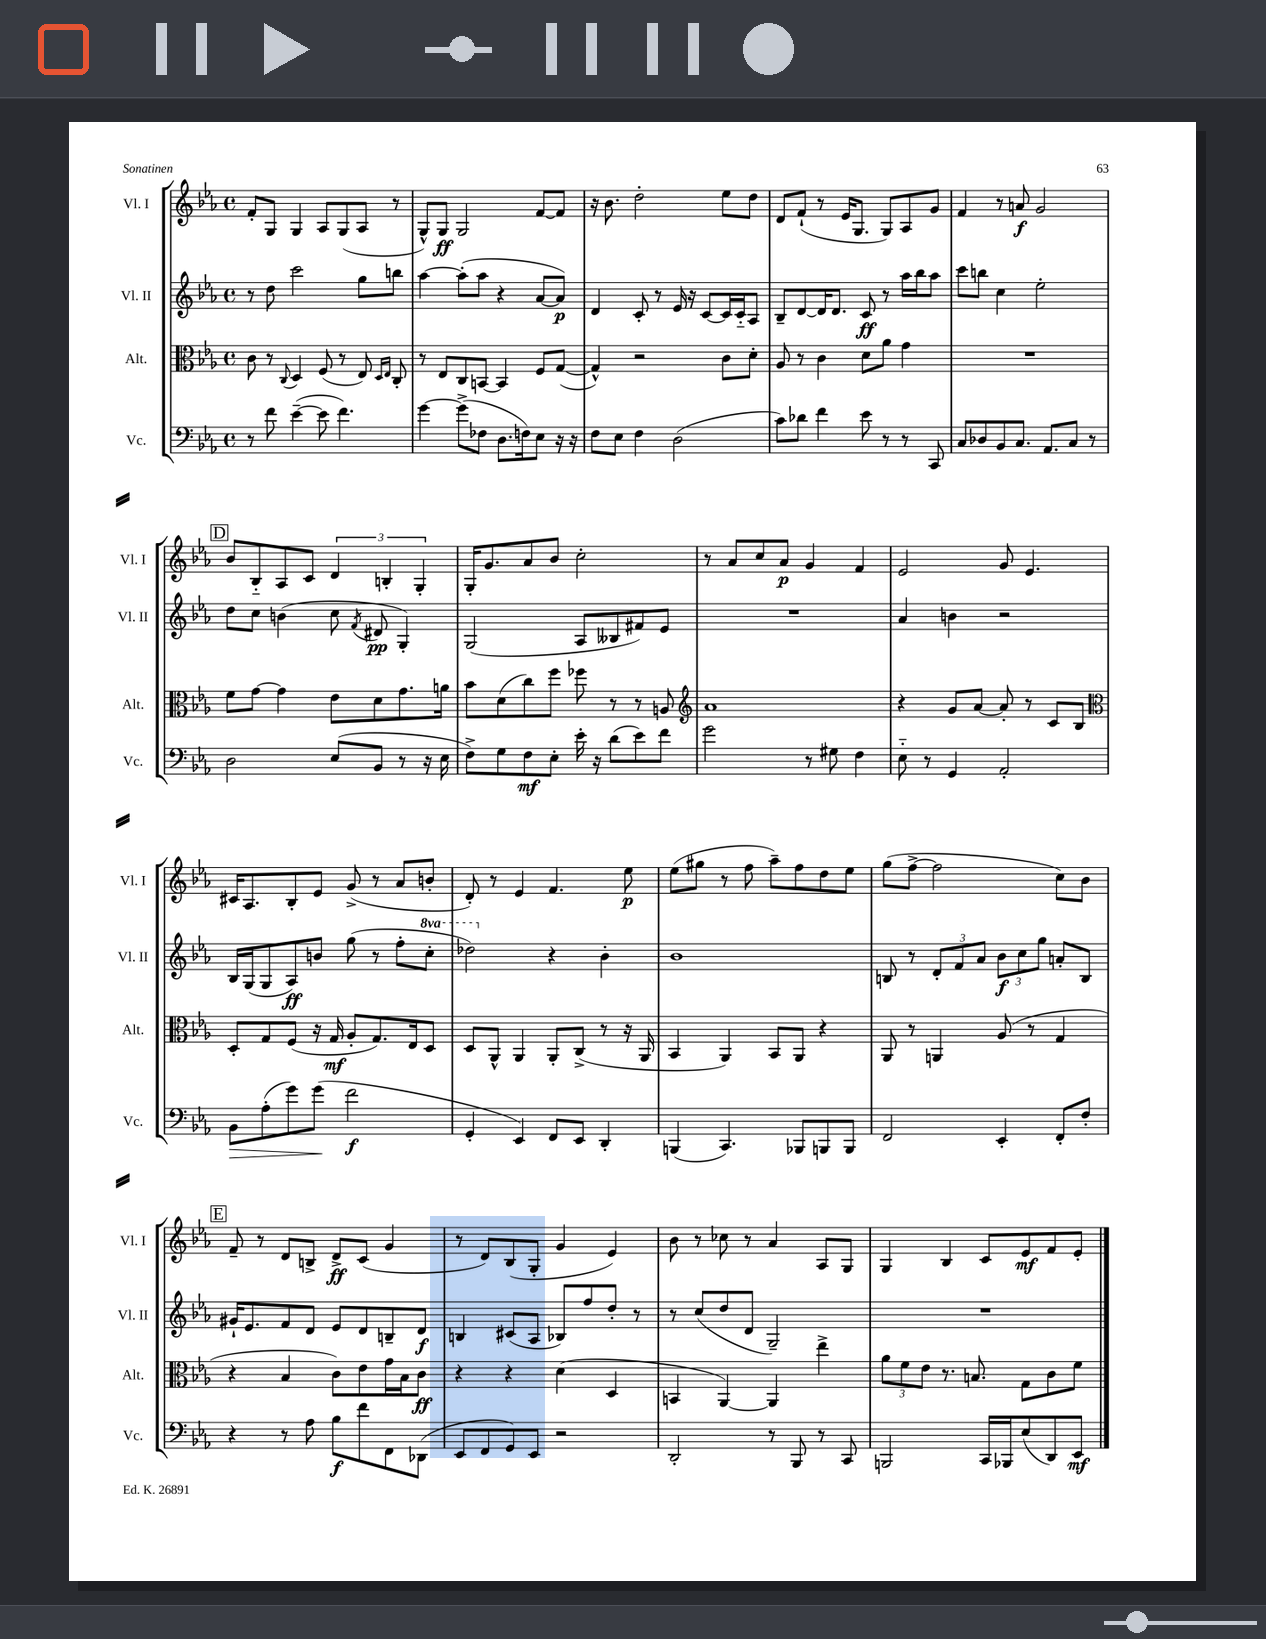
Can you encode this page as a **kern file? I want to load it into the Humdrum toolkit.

**kern	**dynam	**kern	**dynam	**kern	**dynam	**kern	**dynam
*part4	*part4	*part3	*part3	*part2	*part2	*part1	*part1
*staff4	*staff4	*staff3	*staff3	*staff2	*staff2	*staff1	*staff1
*I"Vc.	*	*I"Alt.	*	*I"Vl. II	*	*I"Vl. I	*
*I'Vc.	*	*I'Alt.	*	*I'Vl. II	*	*I'Vl. I	*
*clefF4	*	*clefC3	*	*clefG2	*	*clefG2	*
*k[b-e-a-]	*	*k[b-e-a-]	*	*k[b-e-a-]	*	*k[b-e-a-]	*
*M4/4	*	*M4/4	*	*M4/4	*	*M4/4	*
*met(c)	*	*met(c)	*	*met(c)	*	*met(c)	*
=137	=137	=137	=137	=137	=137	=137	=137
8r	.	8c\	.	8r	.	8f'/L	.
8f\	.	8r	.	8dd\	.	8G/J	.
.	.	8qqC/	.	.	.	.	.
([4e-~\	.	4D/	.	2ccc\	.	4G/	.
8e-\]	.	(8F/	.	.	.	8A-/L	.
4.f\)	.	8r	.	.	.	(8G/	.
.	.	8E-/)	.	8gg\L	.	8A-/J	.
.	.	16qqD/LL	.	.	.	.	.
.	.	16qqE-/JJ	.	.	.	.	.
.	.	8C'/	.	8bbn\J	.	8r	.
=138	=138	=138	=138	=138	=138	=138	=138
[4g\	.	8r	.	[4aa-\	.	8G^^/L)	.
.	.	8E-/L	.	.	.	8G/J	ff
(8g^\L]	.	8C/	.	(8aa-'\L]	.	2G/	.
8F-X\J	.	[8BBn/J	.	8aa-\J	.	.	.
8.D\L	.	4BB/]	.	4r	.	.	.
16Fn\k)	.	.	.	.	.	.	.
8E-\J	.	8F/L	.	[8a-/L	.	[8f/L	.
16r	.	([8G/J	.	8a-/J])	p	8f/J]	.
16r	.	.	.	.	.	.	.
=139	=139	=139	=139	=139	=139	=139	=139
8F\L	.	4G^^/])	.	4d/	.	16r	.
.	.	.	.	.	.	8.b-\	.
8E-\J	.	.	.	.	.	.	.
4F\	.	2r	.	8c'/	.	2dd'\	.
.	.	.	.	8r	.	.	.
(2D\	.	.	.	16e-/	.	.	.
.	.	.	.	16r	.	.	.
.	.	.	.	[8c/L	.	.	.
.	.	8c\L	.	16c/L]	.	8ee-\L	.
.	.	.	.	16c/J	.	.	.
.	.	8d'\J	.	8A-/J	.	8dd\J	.
=140	=140	=140	=140	=140	=140	=140	=140
8c\L)	.	8A-/	.	8B-~/L	.	8d/L	.
8d-X\J	.	8r	.	[8d/	.	(8f`/J	.
4f\	.	4c\	.	16d/K]	.	8r	.
.	.	.	.	8.d/J	.	.	.
.	.	.	.	.	.	16e-/KL	.
.	.	.	.	.	.	8.G/J	.
8e-\	.	8d\L	.	8c/	ff	.	.
8r	.	8a-\J	.	8r	.	8G/L)	.
8r	.	4g\	.	16aa-\LL	.	8A-/	.
.	.	.	.	16bb-\J	.	.	.
8CC/	.	.	.	8aa-\J	.	8g/J	.
=141	=141	=141	=141	=141	=141	=141	=141
8C/L	.	1r	.	8ccc\L	.	4f/	.
8D-X/	.	.	.	8bbn\J	.	.	.
8BB-/	.	.	.	4cc\	.	8r	.
8.C/J	.	.	.	.	.	8an/	f
.	.	.	.	2ee-'\	.	2g/	.
8.AA-/L	.	.	.	.	.	.	.
8C/J	.	.	.	.	.	.	.
8r	.	.	.	.	.	.	.
!!LO:LB:g=z
!!LO:REH:place=s1:t=D
=142	=142	=142	=142	=142	=142	=142	=142
2D\	.	8f\L	.	8dd\L	.	8b-/L	.
.	.	[8g\J	.	8cc\J	.	8B-/	.
.	.	4g\]	.	(4bn\	.	8A-/	.
.	.	.	.	.	.	8c/J	.
(8E-/L	.	8e-\L	.	8cc\	.	6d/	.
.	.	.	.	8qf/	.	.	.
8BB-/J	.	8d\	.	8d#X/	pp	.	.
.	.	.	.	.	.	6Bn'/	.
8r	.	8.g\	.	4G'/)	.	.	.
.	.	.	.	.	.	6G'/	.
16r	.	.	.	.	.	.	.
16E-\	.	16an\Jk	.	.	.	.	.
=143	=143	=143	=143	=143	=143	=143	=143
8F^\L)	.	8b-\L	.	(2G/	.	16G'/KL	.
.	.	.	.	.	.	8.g/	.
8G\	.	(8d\	.	.	.	.	.
8F\	mf	8cc\)	.	.	.	8a-/	.
8E-'\J	.	8ff\J	.	.	.	8b-/J	.
16e-'\	.	8ff-X\	.	8A-/L	.	2cc'\	.
16r	.	.	.	.	.	.	.
(8d\L	.	8r	.	8B--X/	.	.	.
8e-\)	.	8r	.	8f#X/)	.	.	.
8f\J	.	8An/	.	8e-/J	.	.	.
=144	=144	=144	=144	=144	=144	=144	=144
*	*	*clefG2	*	*	*	*	*
2g\	.	1a-	.	1r	.	8r	.
.	.	.	.	.	.	8a-/L	.
.	.	.	.	.	.	8cc/	.
.	.	.	.	.	.	8a-/J	p
8r	.	.	.	.	.	4g/	.
8G#X\	.	.	.	.	.	.	.
4F\	.	.	.	.	.	4f/	.
=145	=145	=145	=145	=145	=145	=145	=145
8E-\	.	4r	.	4a-/	.	2e-/	.
8r	.	.	.	.	.	.	.
4GG/	.	8g/L	.	4bn\	.	.	.
.	.	[8a-/J	.	.	.	.	.
2AA-'/	.	8a-'/]	.	2r	.	8g/	.
.	.	8r	.	.	.	4.e-/	.
.	.	8c/L	.	.	.	.	.
.	.	8B-/J	.	.	.	.	.
!!LO:LB:g=z
=146	=146	=146	=146	=146	=146	=146	=146
*	*	*clefC3	*	*	*	*	*
!	!LO:HP:b	!	!	!	!	!	!
8BB-\L	>	8D'/L	.	16B-/LL	.	16c#X/KL	.
.	.	.	.	(16G/J	.	8.A-/	.
(8A-'\	.	8G/	.	8G/	.	.	.
8g\)	.	(8F/J	.	8A-/)	ff	8B-'/	.
(8g\J	.	16r	.	8bn/J	.	8e-/J	.
.	.	16G/	mf	.	.	.	.
2f\	] f	8A-'/L	.	(8gg\	.	(8g^/	.
.	.	8.G/)	.	8r	.	8r	.
.	.	.	.	8ff'\L	.	8a-/L	.
.	.	16E-/k	.	.	.	.	.
*	*	*	*	*8va	*	*	*
.	.	8D/J	.	8ccc'\J	.	8bn'/J	.
=147	=147	=147	=147	=147	=147	=147	=147
4GG'/	.	8D/L	.	2ddd-X\)	.	8d'/)	.
.	.	8AA-^^/J	.	.	.	8r	.
4EE-/)	.	4AA-/	.	.	.	4e-/	.
*	*	*	*	*X8va	*	*	*
8FF/L	.	8AA-'/L	.	4r	.	4.f/	.
8EE-/J	.	(8C^/J	.	.	.	.	.
4DD'/	.	8r	.	4b-'\	.	.	.
.	.	16r	.	.	.	8ee-\	p
.	.	16AA-/	.	.	.	.	.
=148	=148	=148	=148	=148	=148	=148	=148
(4BBBn/	.	4BB-/	.	1b-	.	(8ee-\L	.
.	.	.	.	.	.	8gg#X\J	.
4.CC/)	.	4AA-/)	.	.	.	8r	.
.	.	.	.	.	.	8ff\	.
.	.	8BB-/L	.	.	.	8aa-~\L)	.
8BBB-X/L	.	8AA-/J	.	.	.	8ff\	.
8BBBn/	.	4r	.	.	.	8dd\	.
8BBB/J	.	.	.	.	.	8ee-\J	.
=149	=149	=149	=149	=149	=149	=149	=149
2FF/	.	8AA-/	.	8Bn/	.	(8gg\L	.
.	.	8r	.	8r	.	[8ff^\J	.
.	.	4AAn/	.	12d'/L	.	2ff\]	.
.	.	.	.	12f/	.	.	.
.	.	.	.	12a-/J	.	.	.
4EE-'/	.	(8A-/	.	12b-\L	f	.	.
.	.	.	.	12cc\	.	.	.
.	.	8r	.	.	.	.	.
.	.	.	.	12gg\J	.	.	.
8FF'/L	.	4G/	.	8an'/L	.	8cc\L)	.
8F'/J	.	.	.	8B/J	.	8b-\J	.
!!LO:LB:g=z
!!LO:REH:place=s1:t=E
=150	=150	=150	=150	=150	=150	=150	=150
4r	.	4r	.	16g#X`/KL	.	8f~/	.
.	.	.	.	8.e-/	.	.	.
.	.	.	.	.	.	8r	.
8r	.	4B-/	.	8f/	.	8d/L	.
8A-\	.	.	.	8d/J	.	8Bn^/J	.
8B-\L	f	8c\L)	.	8e-/L	.	8d^/L	ff
8f\	.	8e-\	.	8d/	.	(8c/J	.
8FF\	.	16g\L	.	8Bn~/	.	4g/	.
.	.	16B-\J	.	.	.	.	.
(8DD-X\J	.	8c\J	ff	8d/J	f	.	.
=151	=151	=151	=151	=151	=151	=151	=151
8EE-/L	.	4r	.	4Bn/	.	8r	.
8FF/	.	.	.	.	.	8d/L)	.
8GG/)	.	4r	.	(8c#X/L	.	(8B-/	.
8EE-/J	.	.	.	8A-/J	.	8G'/J	.
2r	.	(4d\	.	8B-X/L)	.	4g/	.
.	.	.	.	8ff/	.	.	.
.	.	4D/	.	8dd'/J	.	4e-/)	.
.	.	.	.	8r	.	.	.
=152	=152	=152	=152	=152	=152	=152	=152
2DD'/	.	4BBn/	.	8r	.	8b-\	.
.	.	.	.	(8cc/L	.	8r	.
.	.	[4AA-/)	.	8dd/	.	8cc-X\	.
.	.	.	.	8d/J	.	8r	.
8r	.	4AA-/]	.	2G~/)	.	4a-/	.
8BBB-/	.	.	.	.	.	.	.
8r	.	4ee-^\	.	.	.	8A-/L	.
8CC/	.	.	.	.	.	8G/J	.
=153	=153	=153	=153	=153	=153	=153	=153
2BBBn/	.	12a-\L	.	1r	.	4G/	.
.	.	12f\	.	.	.	.	.
.	.	12e-\J	.	.	.	.	.
.	.	8.r	.	.	.	4B-/	.
.	.	8.Bn/	.	.	.	.	.
16CC/LL	.	.	.	.	.	8c/L	.
16BBB-X/J	.	.	.	.	.	.	.
(8E-/	.	8G\L	.	.	.	8e-/	mf
8DD/)	.	8c\	.	.	.	8f/	.
8EE-/J	mf	8f\J	.	.	.	8e-'/J	.
==	==	==	==	==	==	==	==
*-	*-	*-	*-	*-	*-	*-	*-
